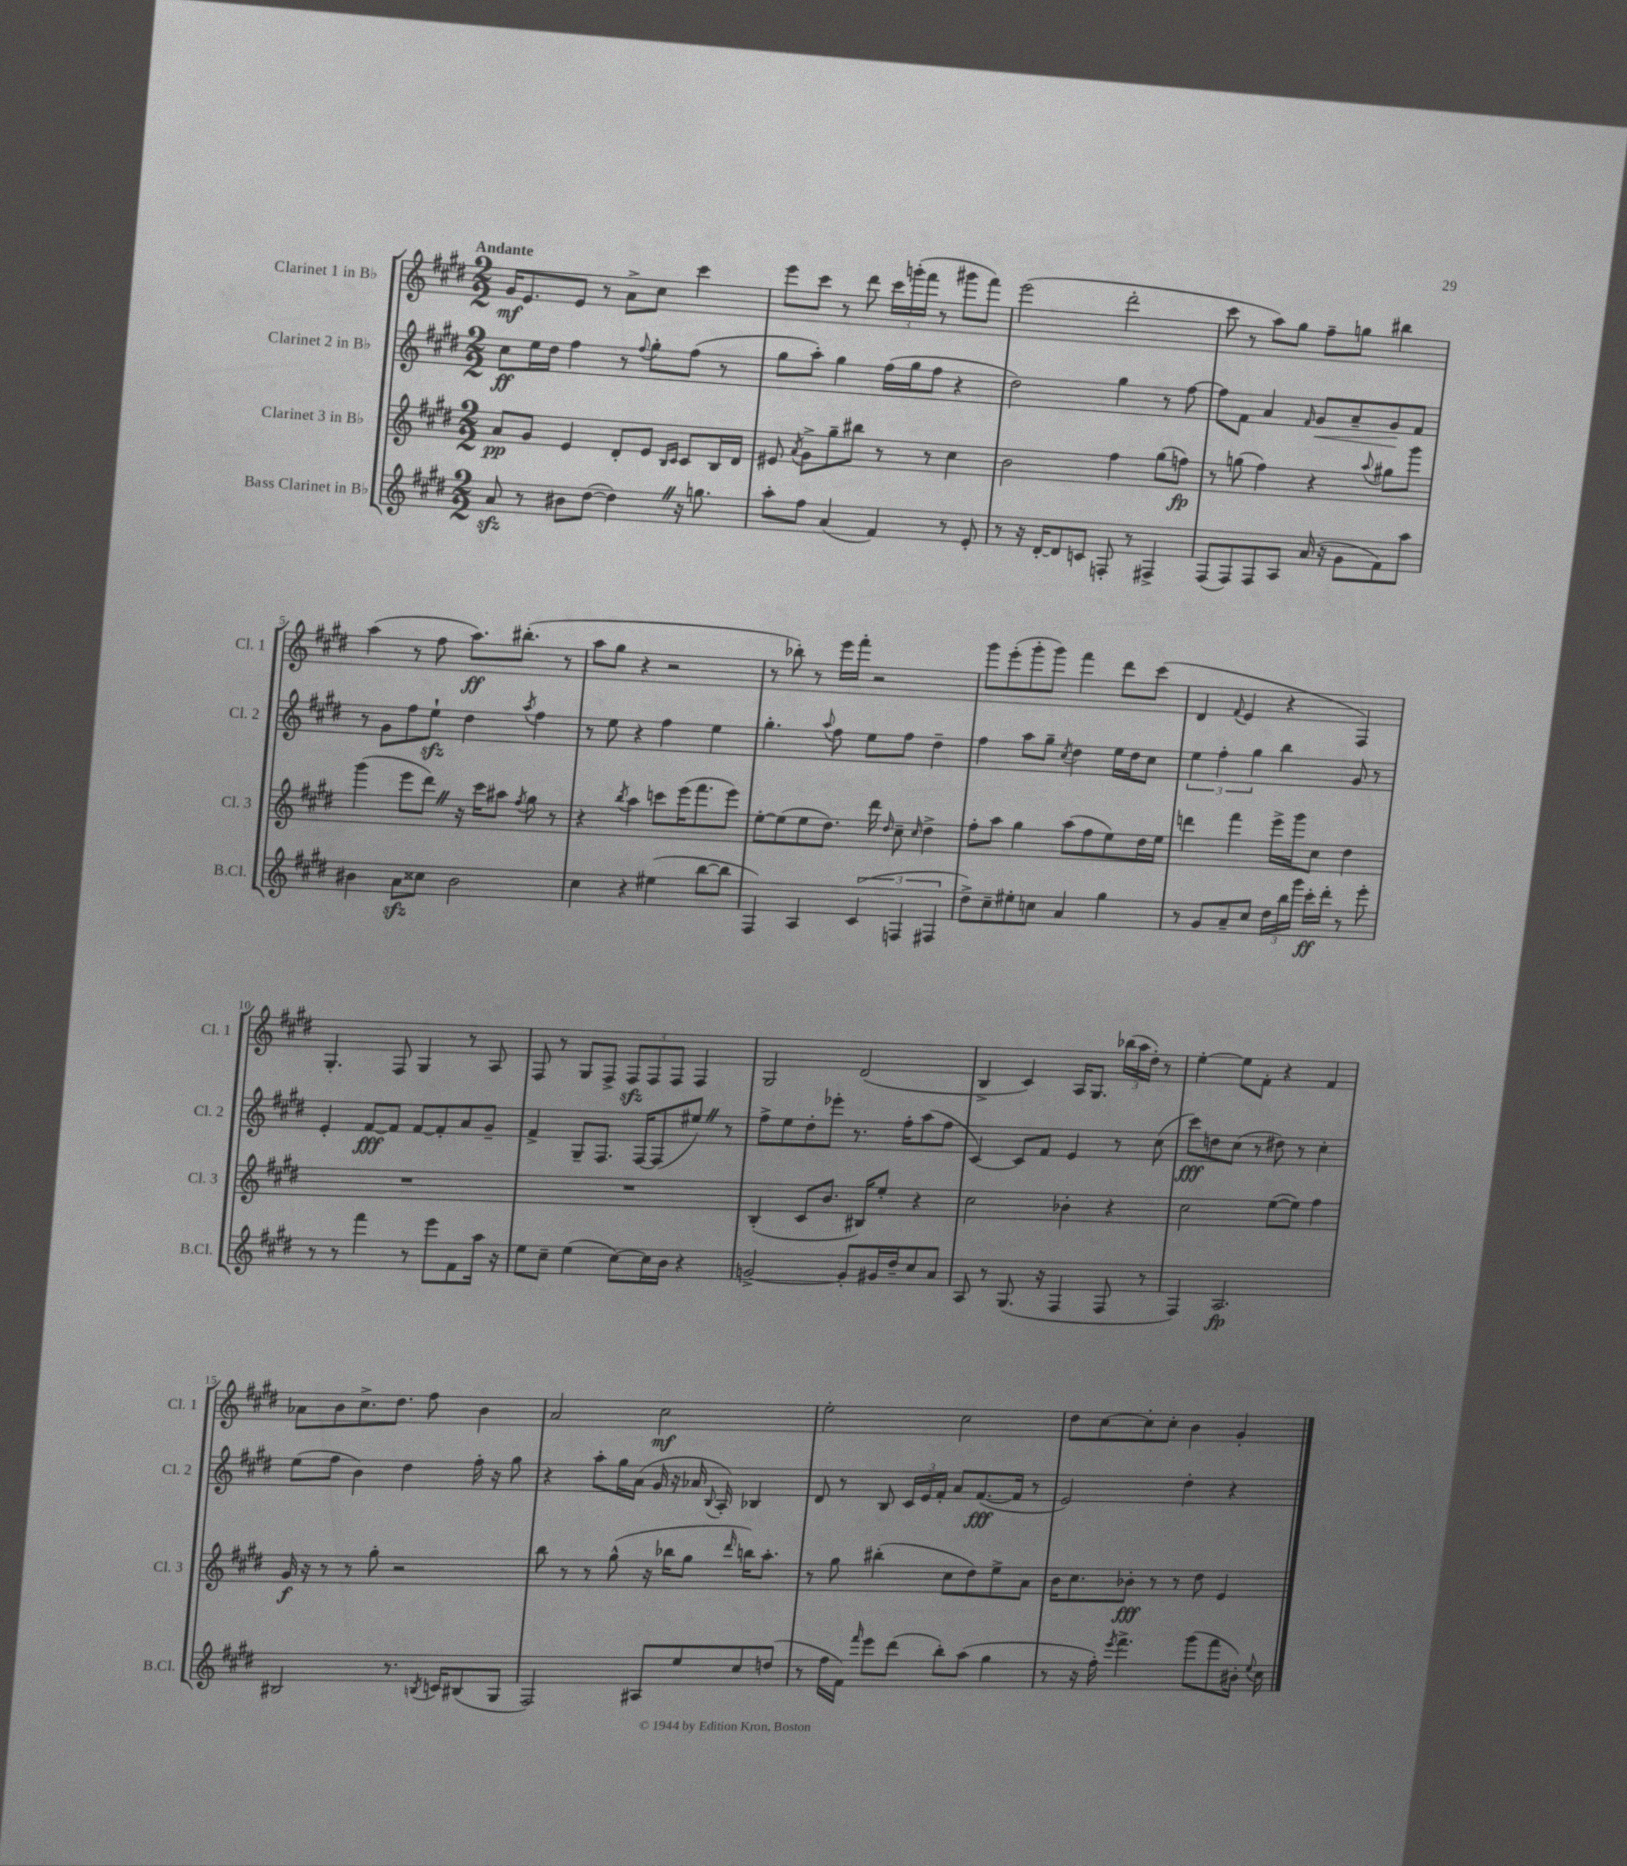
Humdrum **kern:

**kern	**kern	**kern	**kern
*staff4	*staff3	*staff2	*staff1
*clefG2	*clefG2	*clefG2	*clefG2
*k[f#c#g#d#]	*k[f#c#g#d#]	*k[f#c#g#d#]	*k[f#c#g#d#]
*M2/2	*M2/2	*M2/2	*M2/2
8a	8a	8cc#	16g#
.	.	.	8.e
8r	8g#	16ee	.
.	.	16dd#	.
8b#	4e	4ff#	8e
([8dd#	.	.	8r
4dd#])	8d#'	8r	8a^
.	.	8qqff#	.
.	8e	8gg#'	8cc#
.	16qqB	.	.
.	16qqc#	.	.
16r	8c#	(8ff#	4ccc#
8.gg	.	.	.
.	16B	8r	.
.	16d#	.	.
=	=	=	=
8aa'	8e#	8gg#	8eee
.	8qa	.	.
8ff#	8g#^	8aa')	8ccc#
(4a	8gg#~	4gg#	8r
.	8bb#	.	8ddd#
4f#)	8r	(16ff#	24ccc#
.	.	.	(24ggg'
.	.	16gg#	.
.	.	.	24fff#
.	8r	8ff#	8r
8r	4cc#	4r	8ggg#
8e'	.	.	8fff#)
=	=	=	=
8r	2b	2dd#)	(2eee
16r	.	.	.
[16d#'	.	.	.
8d#]	.	.	.
8c	.	.	.
8F'	4ff#	4gg#	2ddd#'
8r	.	.	.
4F#^	(8gg#	8r	.
.	8ff)	[8ff#	.
=	=	=	=
(8F#	8r	8ff#]	8ccc#
8F#)	(8gg	8f#	8r
8F#	4ff#)	4a	8aa)
8A	.	.	8gg#
.	.	16qqf#	.
(16a	4r	8g#	8ff#~
16r	.	.	.
8g#	.	8a~	8gg
.	8qqaa	.	.
8f#)	8gg#	8g#	4bb#
8aa	8ggg#	8f#	.
=	=	=	=
4b#	(4ggg#	8r	(4aa
.	.	8g#	.
8a	8eee	8ff#	8r
8cc##	8ddd#)	8ee`	8ff#
2b#	16r	4dd#	8.aa)
.	16ccc#	.	.
.	8aa#	.	.
.	.	.	(8.bb#'
.	8qff#	8qaa	.
.	8gg#	4ff#	.
.	8r	.	8r
=	=	=	=
4cc#	4r	8r	8aa
.	.	8ee	8gg#
.	8qbb	.	.
4r	4aa	4r	4r
(4ee#	8ccc	4ff#	2r
.	(16eee	.	.
.	8.fff#	.	.
[8bb	.	4ee	.
8bb]	8eee)	.	.
=	=	=	=
4F#)	[8ee'	4.gg#'	8r
.	(8ee]	.	8bb-')
4A	8ee	.	8r
.	.	8qqaa	.
.	8.dd#)	8ff#	16eee
.	.	.	16fff#'
(6c#	.	8ee	2r
.	16ddd#	.	.
.	16qqdd#	.	.
.	8cc#~	8ff#	.
6F	.	.	.
.	16qqcc#	.	.
.	4dd#^	4dd#~	.
6F#	.	.	.
=	=	=	=
8dd#^)	8ff#'	4ff#	8ggg#
8cc#~	8aa	.	(8eee'
8ee#'	4gg#	8aa	8ggg#'
8cc	.	8gg#~	8ggg#)
.	.	8qcc#	.
4a	(8aa	4dd#	4fff#
.	8ff#	.	.
4gg#	8ee)	16ee	8ddd#
.	.	16dd#	.
.	16dd#	8cc#	(8ccc#
.	16ee	.	.
=	=	=	=
8r	4ddd	6ee	4d#
8g#	.	.	.
.	.	6ff#'	.
.	.	.	8qqf#
8a~	4fff#	.	4e
.	.	6gg#	.
8cc#	.	.	.
24dd#	16eee^	4bb	4r
24bb	.	.	.
.	16ggg#	.	.
24ggg#	.	.	.
16ccc#'	8cc#	.	.
16ddd#'	.	.	.
8r	4dd#	8g#	4F#)
8eee'	.	8r	.
=	=	=	=
8r	1r	4e'	4.G#'
8r	.	.	.
4fff#	.	[8f#	.
.	.	8f#]	8F#
8r	.	[8f#	4G#
8eee	.	8f#']	.
8f#	.	8a	8r
16aa	.	8g#~	8A
16r	.	.	.
=	=	=	=
8ee	1r	4f#^	8F#
8cc#~	.	.	8r
(4ee	.	8G#~	8G#
.	.	8.F#	8F#^
[8cc#)	.	.	12F#
.	.	[16F#	.
.	.	.	12F#
16cc#]	.	(8F#]	.
.	.	.	12F#
16b	.	.	.
4r	.	8ee#)	4F#
.	.	8r	.
=	=	=	=
[2g^	(4B'	8ff#^	2G#
.	.	8ee	.
.	8c#	8dd#'	.
.	8.b	8eee-'	.
8g']	.	8.r	(2d#
.	16B#)	.	.
16g#	8ee'	.	.
16dd#~	.	16ff#'	.
8cc#	4r	(8aa	.
8a	.	8ff#	.
=	=	=	=
8A	2cc#	[4c#)	4B^
8r	.	.	.
(8.G#	.	8c#]	4c#)
.	.	8f#	.
16r	.	.	.
4F#	4b-'	4e	16A
.	.	.	8.G#
8F#	4r	8r	(24bb-
.	.	.	24aa
.	.	.	24dd#')
8r	.	(8cc#	8r
=	=	=	=
4F#)	2cc#	8ccc#)	[4ee'
.	.	8dd	.
2.A	.	(8cc#	8ee]
.	.	8r	8f#'
.	([8ee	8dd#)	4r
.	8ee])	8r	.
.	4ff#	4cc#'	4f#
=	=	=	=
2B#	16g#	(8ee	8a-
.	16r	.	.
.	8r	8ff#	8b
.	8r	4b)	8.cc#^
.	8gg#'	.	.
.	.	.	8.dd#
8.r	2r	4dd#	.
.	.	.	8ff#
8qB	.	.	.
16c	.	.	.
(8B#	.	16ff#'	4b
.	.	16r	.
8G#	.	8gg#	.
=	=	=	=
2F#)	8bb	4r	2a
.	8r	.	.
.	8r	8aa'	.
.	(8gg#^^	16gg#	.
.	.	(16a	.
8A#	16r	16g#	2cc#
.	16bb-	16r	.
8ee	8gg#	16a-	.
.	.	8qqB	.
.	.	16A')	.
.	16qqddd#	.	.
8cc#	16bb)	4B-	.
.	8.aa'	.	.
(8dd	.	.	.
=	=	=	=
8r	8r	8d#	2ee'
16ff#	8gg#	8r	.
16f#)	.	.	.
16qqfff#	.	.	.
8eee	(4bb#'	8B	.
(8ddd#	.	24c#	.
.	.	24e	.
.	.	24f#'	.
8bb')	8cc#	8a	2cc#
(8aa	8dd#)	([8.f#	.
4gg#	8ee^	.	.
.	.	16f#]	.
.	8a	8r	.
=	=	=	=
8r	16b	2e)	8dd#
.	8.cc#	.	.
16r	.	.	[8cc#
16ff#')	.	.	.
8qeee	.	.	.
4.fff#^	8b-'	.	8cc#']
.	8r	.	8cc#'
.	8r	4dd#'	4b
(8ggg#	8dd#	.	.
8fff#	4e	4r	4g#'
16b#')	.	.	.
8qqee	.	.	.
16cc#	.	.	.
==	==	==	==
*-	*-	*-	*-
